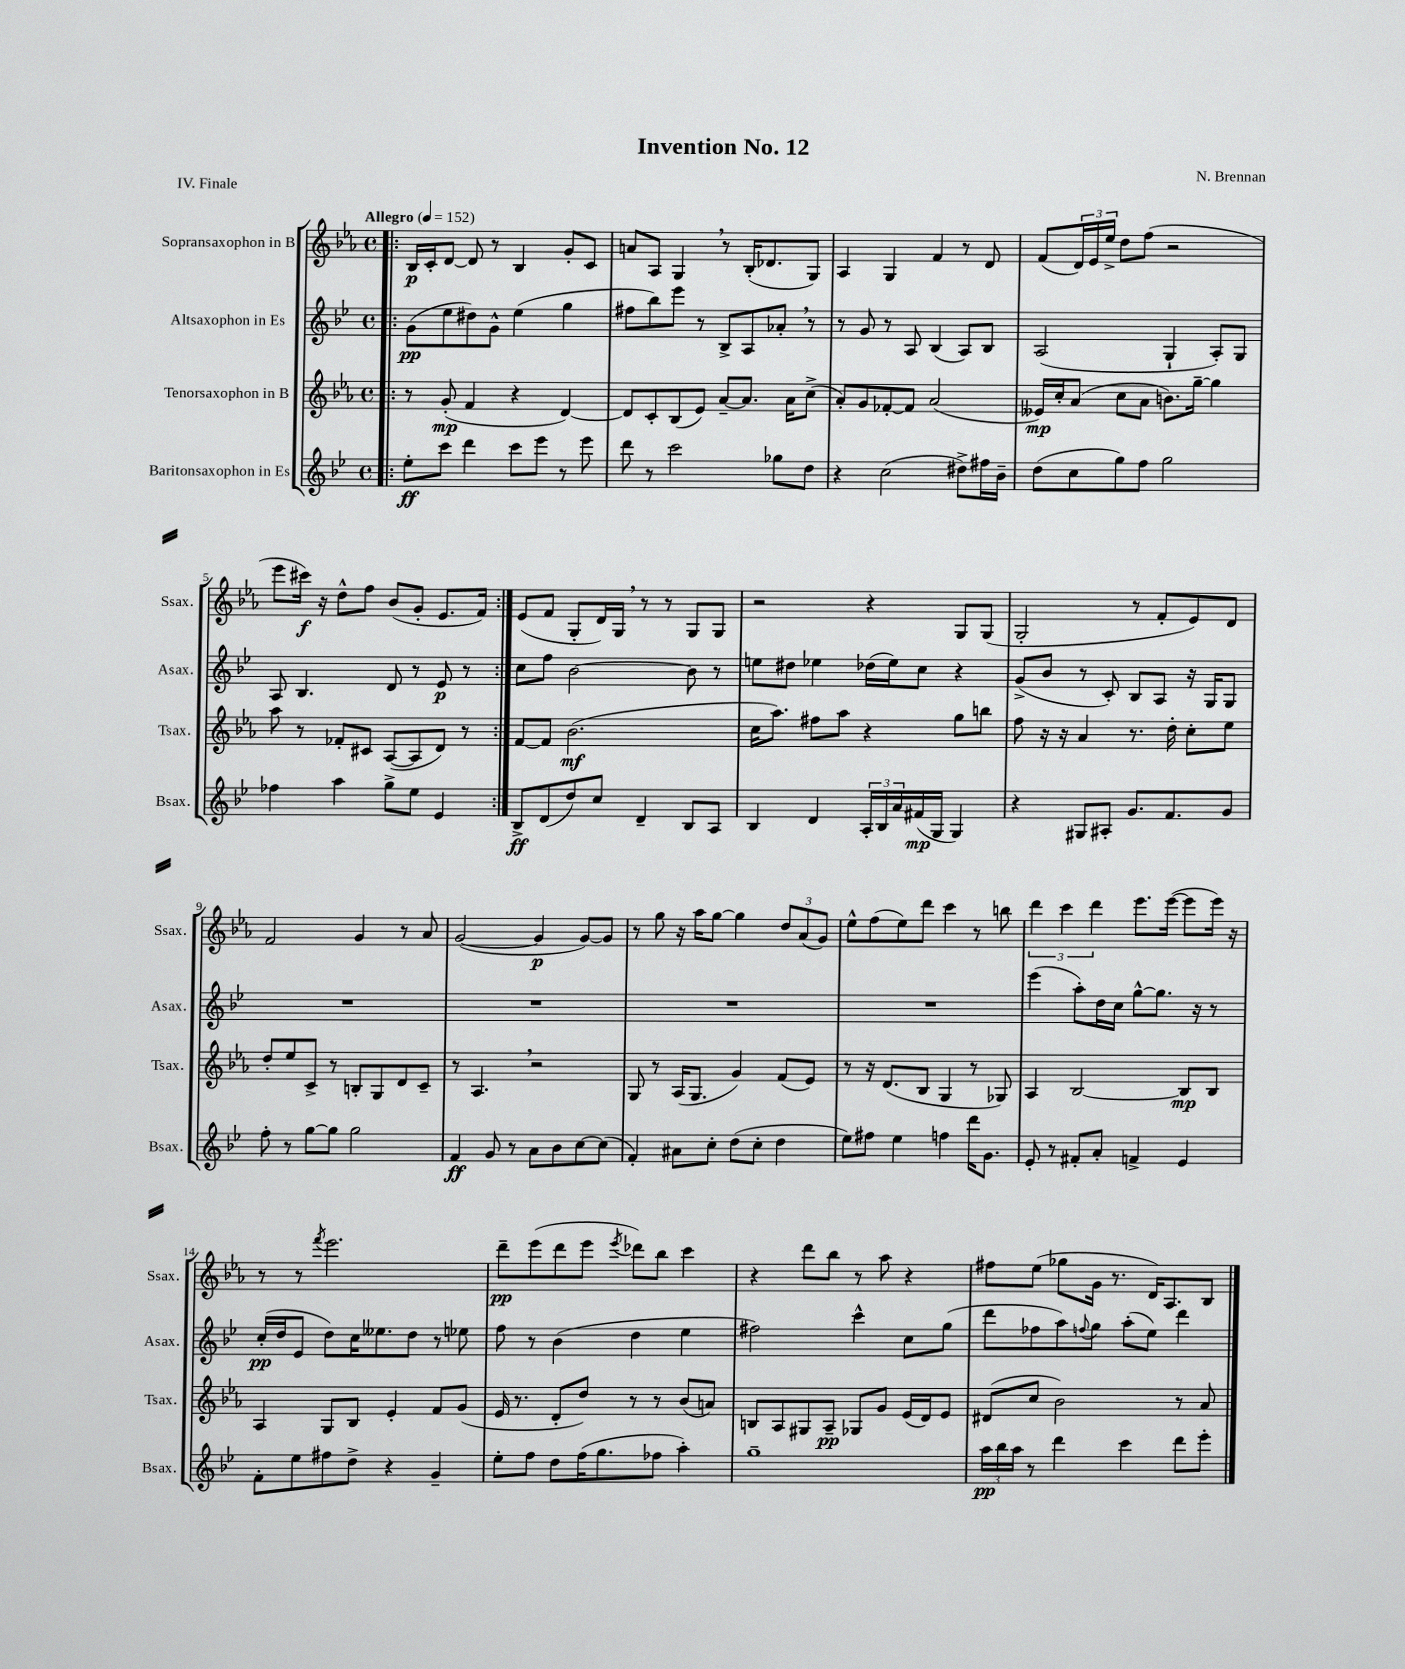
\header { title = "Invention No. 12" composer = "N. Brennan" piece = "IV. Finale" }
<<
\new StaffGroup <<
\new Staff = "s0" \with { instrumentName = "Sopransaxophon in B" shortInstrumentName = "Ssax." } {
    \clef treble \key ees \major \defaultTimeSignature \time 4/4 \tempo "Allegro" 4 = 152
    \repeat volta 2 { \bar ".|:" bes16\p c'16-. d'8~ d'8 r8 bes4 g'8-. c'8 |
    a'8 aes8 g4 \breathe r8 bes16-.( des'8. g8) |
    aes4 g4 f'4 r8 d'8 |
    f'8( \tuplet 3/2 { d'16) ees'16 ees''16-> } d''8 f''8( r2 |
    ees'''8 cis'''16\f) r16 d''8-^ f''8 bes'8( g'8-. ees'8. f'16) | }
    ees'8( f'8 g8-. d'16) g16 \breathe r8 r8 g8 g8 |
    r2 r4 g8 g8( |
    g2-. r8 f'8-. ees'8) d'8 |
    f'2 g'4 r8 aes'8 |
    g'2~( g'4\p g'8~) g'8 |
    r8 g''8 r16 aes''16 g''8~ g''4 \tuplet 3/2 { d''8 aes'8( g'8) } |
    ees''8-^ f''8( ees''8) d'''8 c'''4 r8 b''8 |
    \tuplet 3/2 { d'''4 c'''4 d'''4 } ees'''8. ees'''16~( ees'''8 ees'''16) r16 |
    r8 r8 \acciaccatura { f'''8 } ees'''2. |
    d'''8--\pp ees'''8( d'''8 ees'''8 \acciaccatura { ees'''8 } des'''8) bes''8 c'''4 |
    r4 d'''8 bes''8 r8 aes''8 r4 |
    fis''8 ees''8( ges''8 g'16 r8. d'16) aes8. bes8 \bar "|." |
}
\new Staff = "s1" \with { instrumentName = "Altsaxophon in Es" shortInstrumentName = "Asax." } {
    \clef treble \key bes \major \defaultTimeSignature \time 4/4
    \repeat volta 2 { \bar ".|:" g'8\pp( ees''8 dis''8) g'8-^ ees''4( g''4 |
    fis''8 bes''8) ees'''8 r8 bes8-> a8 aes'8-. \breathe r8 |
    r8 g'8 r8 a8 bes4( a8) bes8 |
    a2( g4-! a8-.) g8 |
    a8 bes4. d'8 r8 ees'8\p r8 | }
    c''8 f''8 bes'2~ bes'8 r8 |
    e''8 dis''8 ees''4 des''16( ees''16) c''8 r4 |
    g'8->( bes'8 r8 c'8-.) bes8 a8 r16 g16 g8 |
    R1 |
    R1 |
    R1 |
    R1 |
    ees'''4( a''8-.) d''16 c''16 g''8~-^ g''8. r16 r8 |
    c''16-.\pp( d''16 ees'8 d''8) c''16 eeses''8. d''8 r8 ees''8 |
    f''8 r8 bes'4( d''4 ees''4 |
    fis''2) c'''4-^ c''8 g''8( |
    d'''8 fes''8 a''8) \appoggiatura { f''8 } g''8 a''8-.( ees''8) d'''4 \bar "|." |
}
\new Staff = "s2" \with { instrumentName = "Tenorsaxophon in B" shortInstrumentName = "Tsax." } {
    \clef treble \key ees \major \defaultTimeSignature \time 4/4
    \repeat volta 2 { \bar ".|:" r8 g'8-.\mp( f'4 r4 d'4~) |
    d'8 c'8-. bes8( ees'8) aes'8~-- aes'8. aes'16 c''8->( |
    aes'8-.) g'8 fes'8~-. fes'8 aes'2( |
    eeses'16\mp) c''16-. aes'8( c''8 aes'8 b'8.) g''16~-- g''4 |
    aes''8 r8 fes'8-. cis'8 aes8~( aes8 d'8) r8 | }
    f'8~ f'8 bes'2.\mf( |
    c''16 aes''8.) fis''8 aes''8 r4 g''8 b''8 |
    f''8 r16 r16 aes'4 r8. d''16-. c''8-. ees''8 |
    d''8-. ees''8 c'8-> r8 b8-. g8 d'8 c'8-- |
    r8 aes4. \breathe r2 |
    g8 r8 aes16( g8. g'4) f'8( ees'8) |
    r8 r16 d'8.( bes8 g4 r8 ges8) |
    aes4 bes2~ bes8\mp bes8 |
    aes4 g8 bes8 ees'4-. f'8 g'8( |
    ees'16 r8. d'8-. d''8) r8 r8 bes'8( a'8) |
    b8 aes8 gis8 aes8--\pp ges8 g'8 ees'16( d'16) ees'8 |
    dis'8( c''8 bes'2) r8 aes'8 \bar "|." |
}
\new Staff = "s3" \with { instrumentName = "Baritonsaxophon in Es" shortInstrumentName = "Bsax." } {
    \clef treble \key bes \major \defaultTimeSignature \time 4/4
    \repeat volta 2 { \bar ".|:" ees''8-.\ff c'''8 d'''4 c'''8 ees'''8 r8 ees'''8 |
    d'''8 r8 c'''2 ges''8 d''8 |
    r4 c''2( dis''8->) fis''16 bes'16-- |
    d''8( c''8 g''8) f''8 g''2 |
    fes''4 a''4 g''8-> ees''8 ees'4 | }
    bes8->\ff d'8( d''8) c''8 d'4-- bes8 a8 |
    bes4 d'4 \tuplet 3/2 { a16-. bes16 a'16 } fis'16\mp( g16 g4) |
    r4 gis8 ais8-. g'8. f'8. g'8 |
    f''8-. r8 g''8~ g''8 g''2 |
    f'4\ff g'8 r8 a'8 bes'8 c''8~ c''8( |
    f'4-.) ais'8 c''8-. d''8( c''8-. d''4 |
    ees''8) fis''8 ees''4 f''4 d'''16 g'8. |
    ees'8-. r8 fis'8-. a'8-. f'4-> ees'4 |
    f'8-. ees''8 fis''8 d''8-> r4 g'4-- |
    ees''8-. f''8 d''8 f''16( g''8. fes''8 a''4-.) |
    g''1-- |
    \tuplet 3/2 { a''16\pp bes''16 a''16 } r8 d'''4 c'''4 d'''8 ees'''8-. \bar "|." |
}
>>
>>
